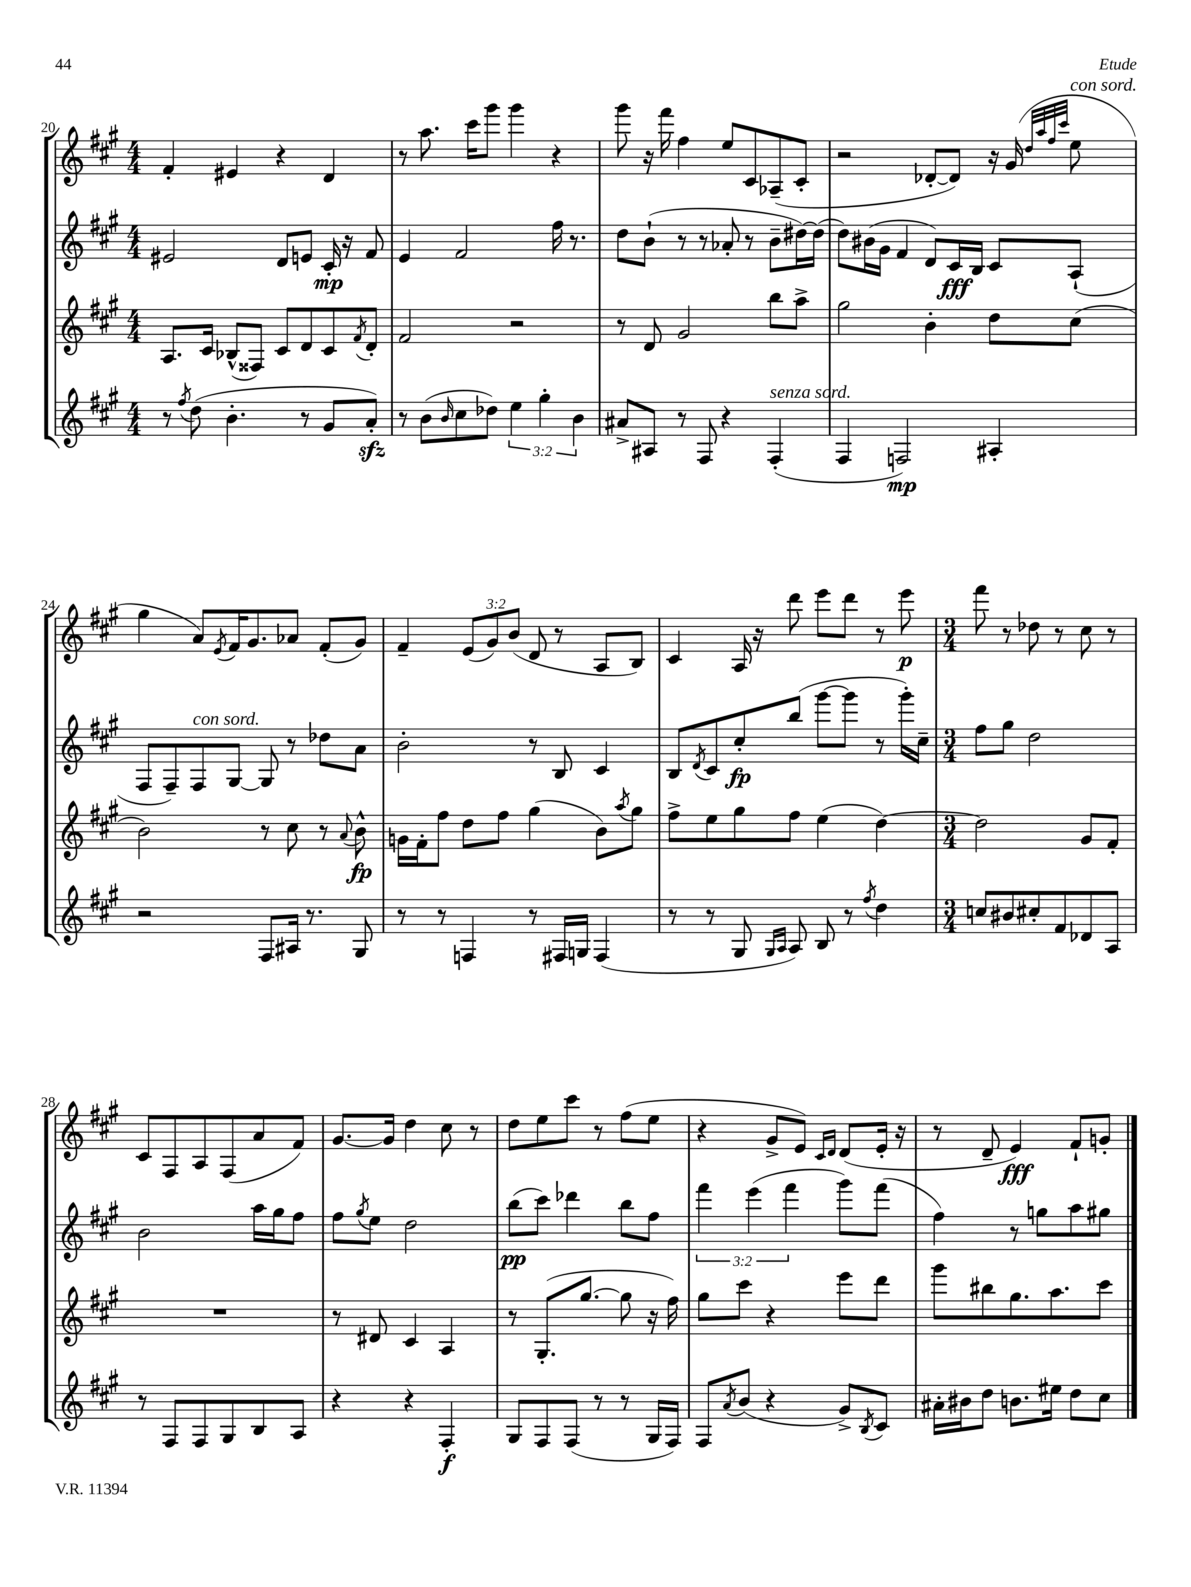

**kern	**kern	**kern	**kern
*staff4	*staff3	*staff2	*staff1
*clefG2	*clefG2	*clefG2	*clefG2
*k[f#c#g#]	*k[f#c#g#]	*k[f#c#g#]	*k[f#c#g#]
*M4/4	*M4/4	*M4/4	*M4/4
8r	8.A	2e#	4f#'
8qff#	.	.	.
(8dd	.	.	.
.	16c#	.	.
4.b'	(8B-^^	.	4e#
.	8F##)	.	.
.	8c#	8d	4r
8r	8d	8e	.
8g#	8c#	16c#'	4d
.	.	16r	.
.	8qf#	.	.
8a')	8d'	8f#	.
=	=	=	=
8r	2f#	4e	8r
(8b	.	.	8.aa
16qqb	.	.	.
8cc#	.	2f#	.
.	.	.	16ccc#
8dd-)	.	.	8ggg#
6ee	2r	.	4ggg#
6gg#'	.	.	.
.	.	16ff#	4r
.	.	8.r	.
6b	.	.	.
=	=	=	=
8a#^	8r	8dd	8ggg#
8A#	8d	(8b`	16r
.	.	.	16fff#
8r	2g#	8r	4ff#
8F#	.	8r	.
4r	.	8a-'	8ee
.	.	8r	8c#
(4F#'	8bb	8b~	(8A-~
.	8aa^	[16dd#)	8c#'
.	.	(16dd#]	.
=	=	=	=
4F#	2gg#	8dd)	2r
.	.	(16b#	.
.	.	16g#	.
2F)	.	4f#	.
.	4b'	8d)	[8d-'
.	.	16c#	8d-])
.	.	16B	.
4A#'	8dd	8c#	16r
.	.	.	(16g#
.	.	.	32qqdd
.	.	.	32qqaa
.	.	.	32qqff#
.	.	.	32qqccc#
.	(8cc#	(8A`	8ee
=	=	=	=
2r	2b)	8F#	4gg#
.	.	8F#~)	.
.	.	8F#	8a)
.	.	.	8qe
.	.	[8G#	16f#
.	.	.	8.g#
8F#	8r	8G#]	.
16A#	8cc#	8r	8a-
8.r	.	.	.
.	8r	8dd-	(8f#'
.	8qqa	.	.
8G#	8b^^	8a	8g#)
=	=	=	=
8r	16g	2b'	4f#~
.	16f#'	.	.
8r	8ff#	.	.
4F	8dd	.	(12e
.	.	.	12g#)
.	8ff#	.	.
.	.	.	(12b
8r	(4gg#	8r	8d
16F#	.	8B	8r
16G	.	.	.
(4F#	8b)	4c#	8A
.	8qaa	.	.
.	8gg#	.	8B)
=	=	=	=
8r	8ff#^	8B	4c#
.	.	8qd	.
8r	8ee	8c#	.
8G#	8gg#	8cc#'	16A
.	.	.	16r
16qqG#	.	.	.
16qqA	.	.	.
8A)	8ff#	(8bb	8ddd
8B	(4ee	[8ggg#	8eee
8r	.	8ggg#]	8ddd
8qff#	.	.	.
4dd	[4dd)	8r	8r
.	.	16ggg#')	8eee
.	.	16cc#~	.
=	=	=	=
*M3/4	*M3/4	*M3/4	*M3/4
8cc	2dd]	8ff#	8fff#
8b#	.	8gg#	8r
8cc#'	.	2dd	8dd-
8f#	.	.	8r
8d-	8g#	.	8cc#
8A	8f#'	.	8r
=	=	=	=
8r	2.r	2b	8c#
8F#	.	.	8F#
8F#	.	.	8A
8G#	.	.	(8F#
8B	.	16aa	8a
.	.	16gg#	.
8A	.	8ff#	8f#)
=	=	=	=
4r	8r	8ff#	[8.g#
.	.	8qgg#	.
.	8d#	8ee	.
.	.	.	16g#]
4r	4c#	2dd	4dd
4F#'	4A	.	8cc#
.	.	.	8r
=	=	=	=
8G#	8r	(8bb	8dd
8F#	(8.G#'	8ccc#)	8ee
(8F#	.	4ddd-	8ccc#
.	[8.gg#	.	.
8r	.	.	8r
8r	8gg#]	8bb	(8ff#
16G#	16r	8ff#	8ee
16F#)	16ff#)	.	.
=	=	=	=
8F#	8gg#	6fff#	4r
8qa	.	.	.
(8b	8ccc#	.	.
.	.	(6eee	.
4r	4r	.	8g#^
.	.	6fff#	.
.	.	.	8e)
.	.	.	16qqc#
.	.	.	16qqd
8g#^)	8eee	8ggg#)	(8d
8qB	.	.	.
8c#	8ddd	(8fff#	16e'
.	.	.	16r
=	=	=	=
16a#'	8ggg#	4ff#)	8r
16b#	.	.	.
8dd	8bb#	.	8d~
8.b	8.gg#	8r	4e)
.	.	8gg	.
16ee#	8.aa	.	.
8dd	.	8aa	8f#`
8cc#	8ccc#	8gg#	8g'
==	==	==	==
*-	*-	*-	*-
